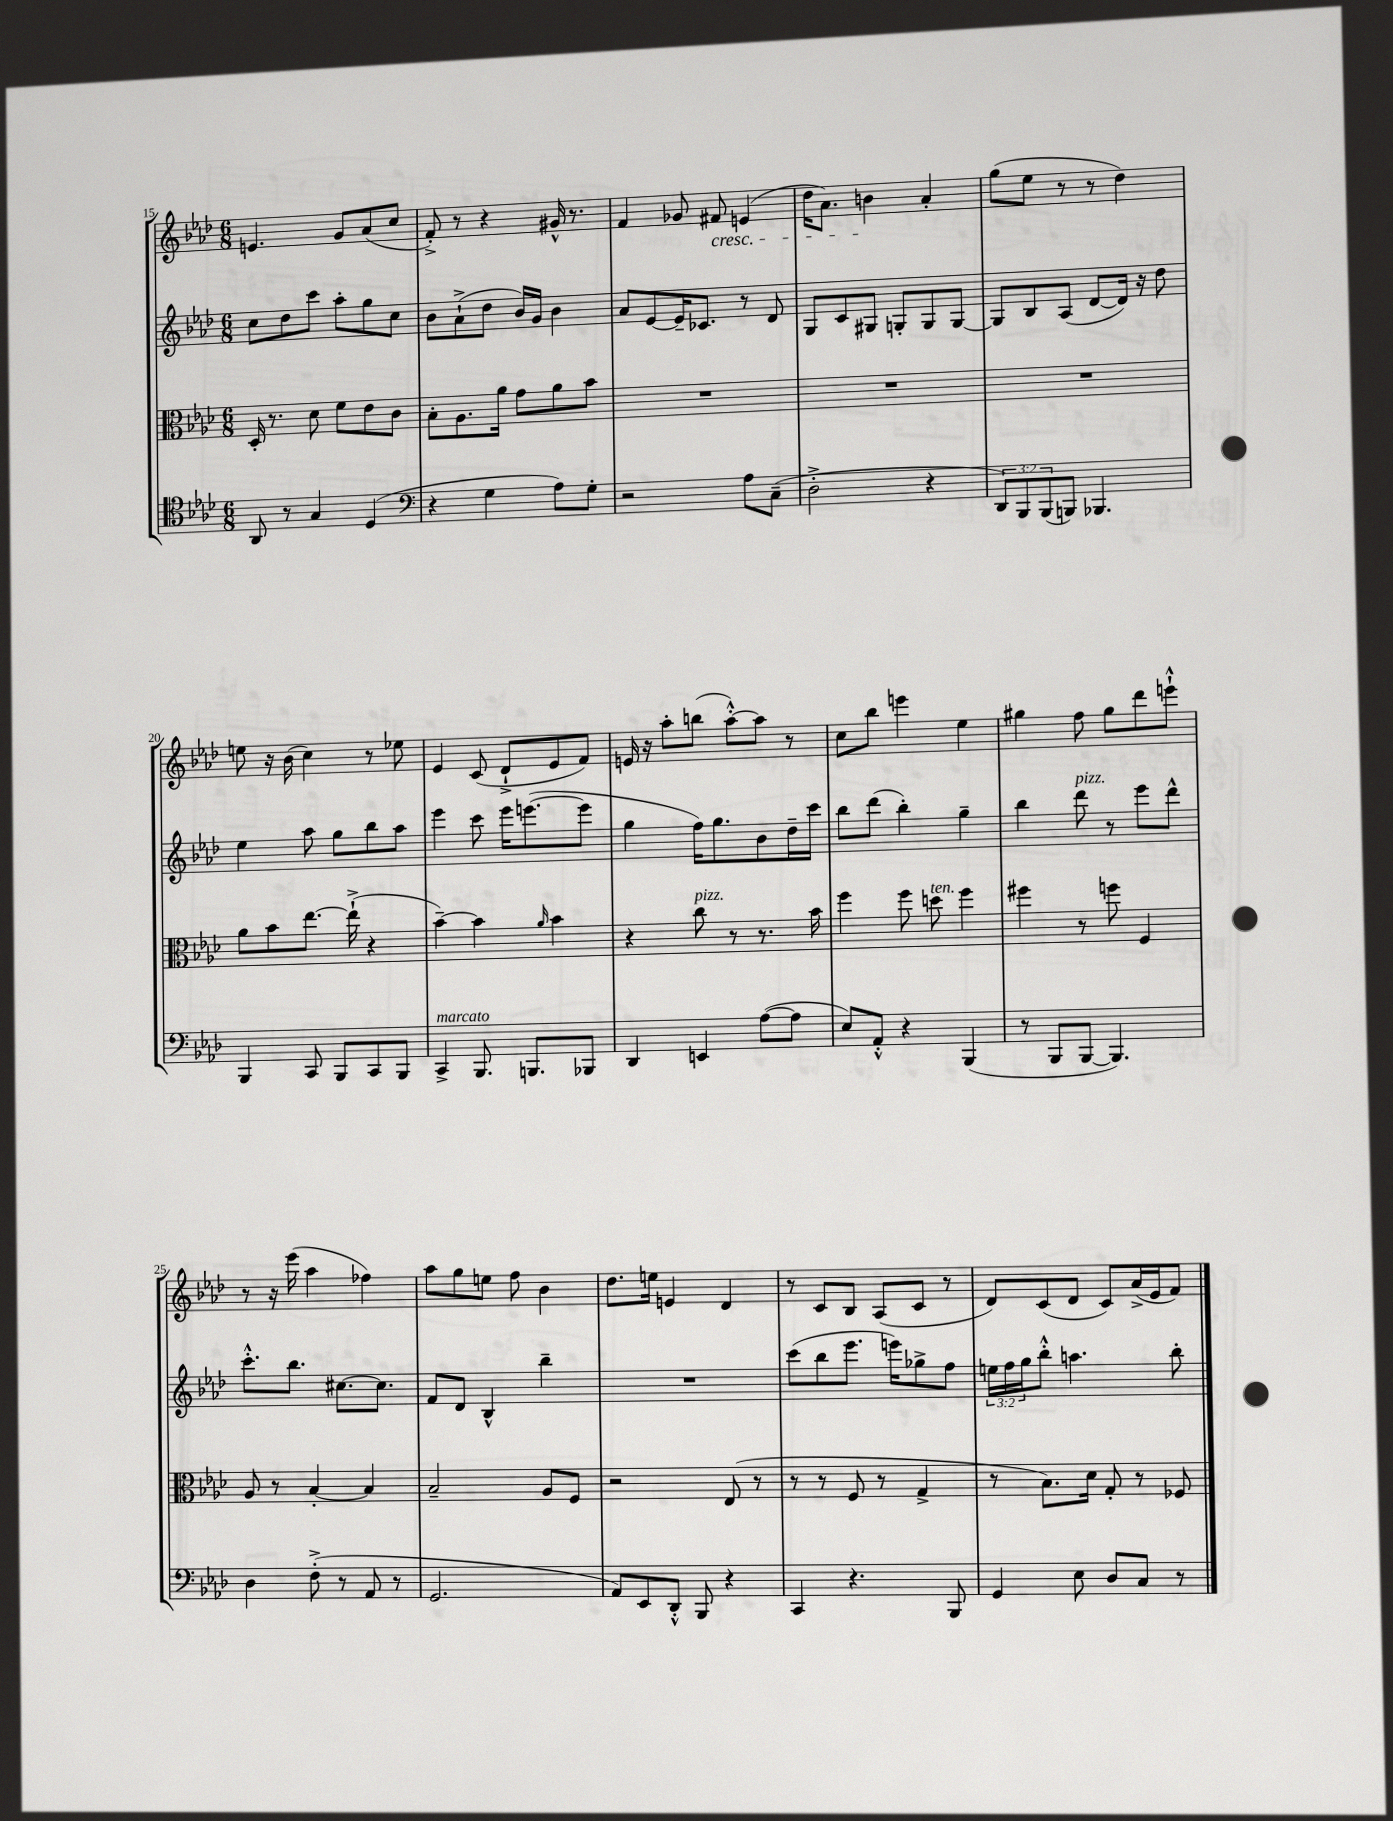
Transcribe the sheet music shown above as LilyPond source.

<<
\new StaffGroup <<
\new Staff = "s0" {
    \clef treble \key aes \major \numericTimeSignature \time 6/8
    e'4. g'8 aes'8( c''8 |
    f'8-.->) r8 r4 gis'16-^ r8. |
    f'4 ges'8 fis'8\cresc e'4( |
    des''16 aes'8.) b'4\! aes'4-. |
    g''8( ees''8 r8 r8 des''4) |
    e''8 r16 bes'16( c''4) r8 ees''8 |
    ees'4 c'8( des'8-!-> ees'8 f'8) |
    e'16 r16 aes''8-. b''8( aes''8~-.-^) aes''8 r8 |
    c''8 bes''8 e'''4 ees''4 |
    gis''4 f''8 gis''8 des'''8 e'''8-!-^ |
    r8 r16 ees'''16( aes''4 fes''4) |
    aes''8 g''8 e''8 f''8 bes'4 |
    des''8. e''16 e'4 des'4 |
    r8 c'8 bes8 aes8( c'8 r8 |
    des'8) c'8( des'8 c'8) aes'16->( ees'16 f'8) \bar "|." |
}
\new Staff = "s1" {
    \clef treble \key aes \major \numericTimeSignature \time 6/8 \override Staff.TupletNumber.text = #tuplet-number::calc-fraction-text
    c''8 des''8 c'''8 aes''8-. g''8 c''8 |
    bes'8 aes'8-!->( des''8 bes'16) g'16 bes'4 |
    aes'8 ees'8~ ees'16-- ces'8. r8 des'8 |
    g8 c'8 gis8 g8-. g8 g8~ |
    g8 bes8 aes8( des'8~ des'16) r16 des''8 |
    ees''4 aes''8 g''8 bes''8 aes''8 |
    ees'''4 c'''8 ees'''16 e'''8.~( e'''8 |
    g''4 f''16) g''8. bes'8 des''16-- c'''16 |
    bes''8 des'''8( bes''4-.) g''4-- |
    bes''4 des'''8^\markup { \italic "pizz." } r8 ees'''8 des'''8-^ |
    c'''8.-.-^ bes''8. cis''8.~ cis''8. |
    f'8 des'8 bes4-^ bes''4-- |
    R2. |
    c'''8( bes''8 ees'''8. e'''16) ges''8-> f''8 |
    \tuplet 3/2 { e''16 f''16 g''16 } bes''8-.-^ a''4. bes''8-. \bar "|." |
}
\new Staff = "s2" {
    \clef alto \key aes \major \numericTimeSignature \time 6/8
    des16-. r8. des'8 f'8 ees'8 c'8 |
    bes8-. aes8. aes'16 g'8 aes'8 bes'8 |
    R2. |
    R2. |
    R2. |
    aes'8 bes'8 ees''8.~ ees''16-!->( r4 |
    bes'4~--) bes'4 \grace { aes'16 } bes'4 |
    r4 c''8^\markup { \italic "pizz." } r8 r8. bes'16 |
    f''4 f''8 d''8^\markup { \italic "ten." } f''4 |
    fis''4 r8 f''8 f4 |
    aes8 r8 bes4~-. bes4 |
    bes2-- aes8 f8 |
    r2 ees8( r8 |
    r8 r8 f8 r8 g4-> |
    r8 bes8.) des'16 g8-. r8 fes8 \bar "|." |
}
\new Staff = "s3" {
    \clef tenor \key aes \major \numericTimeSignature \time 6/8 \override Staff.TupletNumber.text = #tuplet-number::calc-fraction-text
    aes,8 r8 g4 des4( |
    \clef bass r4 g4 aes8) g8-. |
    r2 aes8 c8--( |
    des2-.-> r4 |
    \tuplet 3/2 { des,8) bes,,8 bes,,8( } b,,8) bes,,4. |
    bes,,4 c,8 bes,,8 c,8 bes,,8 |
    c,4->^\markup { \italic "marcato" } bes,,8. b,,8. bes,,8 |
    des,4 e,4 aes8~( aes8 |
    ees8) aes,8-.-^ r4 bes,,4( |
    r8 bes,,8 bes,,8~ bes,,4.) |
    des4 f8-.->( r8 aes,8 r8 |
    g,2. |
    aes,8) ees,8 des,8-.-^ bes,,8 r4 |
    c,4 r4. bes,,8 |
    g,4 ees8 des8 c8 r8 \bar "|." |
}
>>
>>
\layout { \context { \Score currentBarNumber = #15 } }
